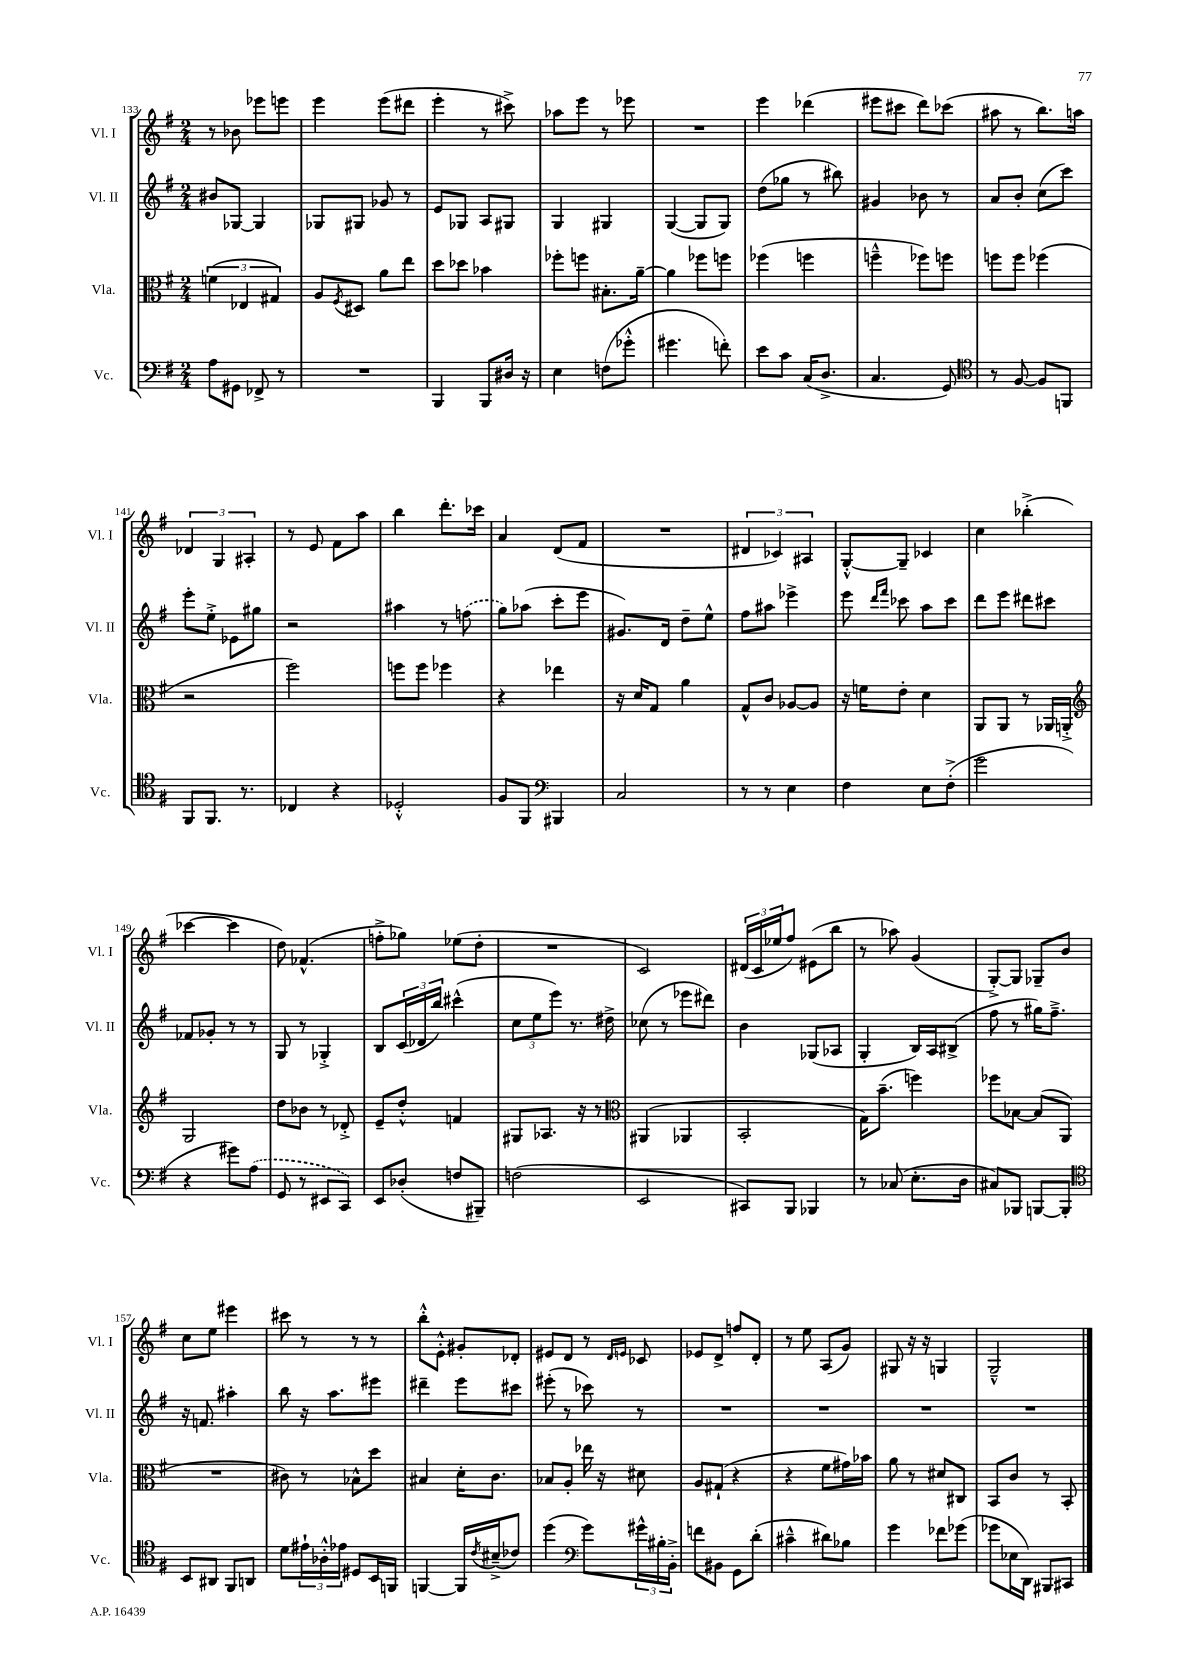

**kern	**kern	**kern	**kern
*part4	*part3	*part2	*part1
*staff4	*staff3	*staff2	*staff1
*I"Vc.	*I"Vla.	*I"Vl. II	*I"Vl. I
*I'Vc.	*I'Vla.	*I'Vl. II	*I'Vl. I
*clefF4	*clefC3	*clefG2	*clefG2
*k[f#]	*k[f#]	*k[f#]	*k[f#]
*M2/4	*M2/4	*M2/4	*M2/4
=133	=133	=133	=133
8A\L	(6fn\	8b#X/L	8r
8GG#X\J	.	[8G-X/J	8b-X\
.	6E-X/	.	.
8FF-X^/	.	4G-/]	8eee-X\L
.	6G#X/)	.	.
8r	.	.	8eeen\J
=134	=134	=134	=134
2r	8A/L	8G-X/L	4eee\
.	8qF#/	.	.
.	8D#X/J	8G#X/J	.
.	8a\L	8g-X/	(8eee\L
.	8ee\J	8r	8ddd#X\J
=135	=135	=135	=135
4BBB/	8dd\L	8e/L	4eee'\
.	8dd-X\J	8G-X/J	.
8BBB/L	4b-X\	8A/L	8r
16D#X/Jk	.	8G#X/J	8ccc#X^\)
16r	.	.	.
=136	=136	=136	=136
4E\	8ff-X'\L	4G/	8aa-X\L
.	8ffn\J	.	8eee\J
(8Fn\L	8.B#X'\L	4G#X/	8r
8g-X'^^\J	.	.	8eee-X\
.	[16a~\Jk	.	.
=137	=137	=137	=137
4.g#X\	4a\]	([4G/	2r
.	8ff-X\L	8G/L]	.
8fn'\)	8ffn\J	8G/J)	.
=138	=138	=138	=138
8e\L	(4ff-X\	(8dd\L	4eee\
8c\J	.	8gg-X\J	.
(16C/KL	4ffn\	8r	(4ddd-X\
8.D^/J	.	.	.
.	.	8bb#X\)	.
=139	=139	=139	=139
4.C/	4ffn~^^\	4g#X/	8eee#X\L
.	.	.	8ccc#X\J
.	8ff-X\L)	8b-X\	8ddd\L)
8GG/)	8ffn\J	8r	(8ccc-X\J
=140	=140	=140	=140
*clefC4	*	*	*
8r	8ffn\L	8a/L	8aa#X\
[8F#/	8ff\J	8b'/J	8r
8F#/L]	(4ff-X\	(8cc\L	8.bb\L)
8FFn/J	.	8ccc\J)	.
.	.	.	16aan\Jk
!!LO:LB:g=z
=141	=141	=141	=141
8FF#/L	2r	8eee'\L	6d-X/
8.FF#/J	.	8ee'^\J	.
.	.	.	6G/
.	.	8e-X\L	.
8.r	.	.	.
.	.	.	6A#X'/
.	.	8gg#X\J	.
=142	=142	=142	=142
4C-X/	2ff#\)	2r	8r
.	.	.	8e/
4r	.	.	8f#\L
.	.	.	8aa\J
=143	=143	=143	=143
2D-X'^^/	8ffn\L	4aa#X\	4bb\
.	8ff\J	.	.
.	4ff-X\	8r	8.ddd'\L
.	.	(8ffn\	.
.	.	.	16ccc-X\Jk
=144	=144	=144	=144
8F#/L	4r	8gg\L)	4a/
8FF#/J	.	(8aa-X\J	.
*clefF4	*	*	*
4BBB#X/	4ee-X\	8ccc'\L	(8d/L
.	.	8eee\J	8f#/J
=145	=145	=145	=145
2C/	16r	8.g#X/L)	2r
.	16d/KL	.	.
.	8G/J	.	.
.	.	16d/Jk	.
.	4a\	8dd~\L	.
.	.	8ee^^\J	.
=146	=146	=146	=146
8r	8G^^/L	8ff#\L	6d#X/
8r	8c/J	8aa#X\J	.
.	.	.	6c-X/)
4E\	[8A-X/L	4eee-X^\	.
.	.	.	6A#X/
.	8A-/J]	.	.
=147	=147	=147	=147
4F#\	16r	8eee\	[8G'^^/L
.	16fn\KL	.	.
.	.	16qqddd/LL	.
.	.	16qqfff#/JJ	.
.	8e'\J	8ccc-X\	8G~/J]
8E\L	4d\	8aa\L	4c-X/
(8F#'^\J	.	8ccc-\J	.
=148	=148	=148	=148
2g\	8AA/L	8ddd\L	4cc\
.	8AA/J	8eee\J	.
.	8r	8ddd#X\L	(4bb-X'^\
.	16AA-X/LL	8ccc#X\J	.
.	16AAn'^/JJ	.	.
!!LO:LB:g=z
=149	=149	=149	=149
*	*clefG2	*	*
4r	2G/	8f-X/L	[4ccc-X\
.	.	8g-X'/J	.
8g#X\L)	.	8r	4ccc-\]
(8A\J	.	8r	.
=150	=150	=150	=150
8GG/	8dd\L	8G/	8dd\)
8r	8b-X\J	8r	(4.f-X^^/
8EE#X/L	8r	4G-X'^/	.
8CC/J)	8d-X'^/	.	.
=151	=151	=151	=151
8EE/L	8e~/L	8B/L	8ffn'^\L
(8D-X'/J	8dd'^^/J	(24c/L	8gg-X\J)
.	.	24d-X/	.
.	.	24bb/JJ)	.
8Fn/L	4fn/	(4ccc#X^^\	(8ee-X\L
8BBB#X~/J)	.	.	8dd'\J
=152	=152	=152	=152
(2Fn\	8G#X/L	12cc\L	2r
.	.	12ee\	.
.	8.A-X/J	.	.
.	.	12eee\J)	.
.	.	8.r	.
.	16r	.	.
.	8r	.	.
.	.	16dd#X^\	.
=153	=153	=153	=153
*	*clefC3	*	*
2EE/	(4AA#X/	(8cc-X\	2c/)
.	.	8r	.
.	4AA-X/	8eee-X\L	.
.	.	8ddd#X\J)	.
=154	=154	=154	=154
8CC#X/L)	2BB'/	4b\	(24d#X/LL
.	.	.	24c/
.	.	.	24ee-X/J
8BBB/J	.	.	8ff#/J)
4BBB-X/	.	(8G-X/L	(8e#X\L
.	.	8A-X/J	8bb\J
=155	=155	=155	=155
8r	16G\KL)	4G'/	8r
.	(8.b~\J	.	.
(8C-X/	.	.	8aa-X\)
8.E'\L	4ffn\)	16B/LL)	(4g/
.	.	16A/J	.
.	.	(8B#X^/J	.
16D\Jk	.	.	.
=156	=156	=156	=156
8C#X/L)	8ff-X\L	8ff#\	[8G'^/L)
8BBB-X/J	[8B-X\J	8r	8G/J]
[8BBBn/L	(8B-/L]	16gg#X\KL)	8G-X~/L
.	.	8.ff#~^\J	.
8BBB'/J]	8AA/J	.	8b/J
!!LO:LB:g=z
=157	=157	=157	=157
*clefC4	*	*	*
8BB/L	2r	16r	8cc\L
.	.	8.fn/	.
8AA#X/J	.	.	8ee\J
8FF#/L	.	4aa#X'\	4eee#X\
8AAn/J	.	.	.
=158	=158	=158	=158
8d\L	8c#X\)	8bb\	8ccc#X\
24e#X`\L	8r	16r	8r
24A-X'^^\	.	.	.
.	.	8.aa\L	.
24e-X\JJ	.	.	.
8D#X/L	8B-X^^\L	.	8r
16BB/L	8dd\J	8eee#X\J	8r
16FFn/JJ	.	.	.
=159	=159	=159	=159
[4FFn/	4B#X/	4ddd#X~\	8bb'^^\L
.	.	.	8e'^^\J
16FF/LL]	16d'\KL	8eee\L	8g#X'/L
8qc/	.	.	.
(16B#X~^/J	8.c\J	.	.
8c-X/J)	.	8ccc#X\J	8d-X'/J
=160	=160	=160	=160
(4dd\	8B-X/L	(8eee#X'\	8e#X/L
.	8A'/J	8r	8d/J
*clefF4	*	*	*
8g\L)	16ee-X\	8ccc-X\)	8r
.	16r	.	.
.	.	.	16qqd/LL
.	.	.	16qqen/JJ
24g#X^^\L	8d#X\	8r	8c-X/
24B#X'\	.	.	.
24BB'^\JJ	.	.	.
=161	=161	=161	=161
8fn\L	8A/L	2r	8e-X/L
8BB#X\J	(8G#X`/J	.	8d^/J
8GG\L	4r	.	8ffn/L
(8d'\J	.	.	8d'/J
=162	=162	=162	=162
4c#X~^^\	4r	2r	8r
.	.	.	8ee\
8d#X\L)	8f#\L	.	(8A/L
8B-X\J	16g#X\L)	.	8g/J)
.	16b-X\JJ	.	.
=163	=163	=163	=163
4g\	8a\	2r	8G#X/
.	8r	.	16r
.	.	.	16r
8f-X\L	8d#X/L	.	4Gn/
(8g-X\J	8C#X/J	.	.
=164	=164	=164	=164
8g-X\L	8BB/L	2r	2G~^^/
16E-X\L	8c/J	.	.
16DD\JJ)	.	.	.
8BBB#X/L	8r	.	.
8CC#X/J	8BB'/	.	.
==	==	==	==
*-	*-	*-	*-
